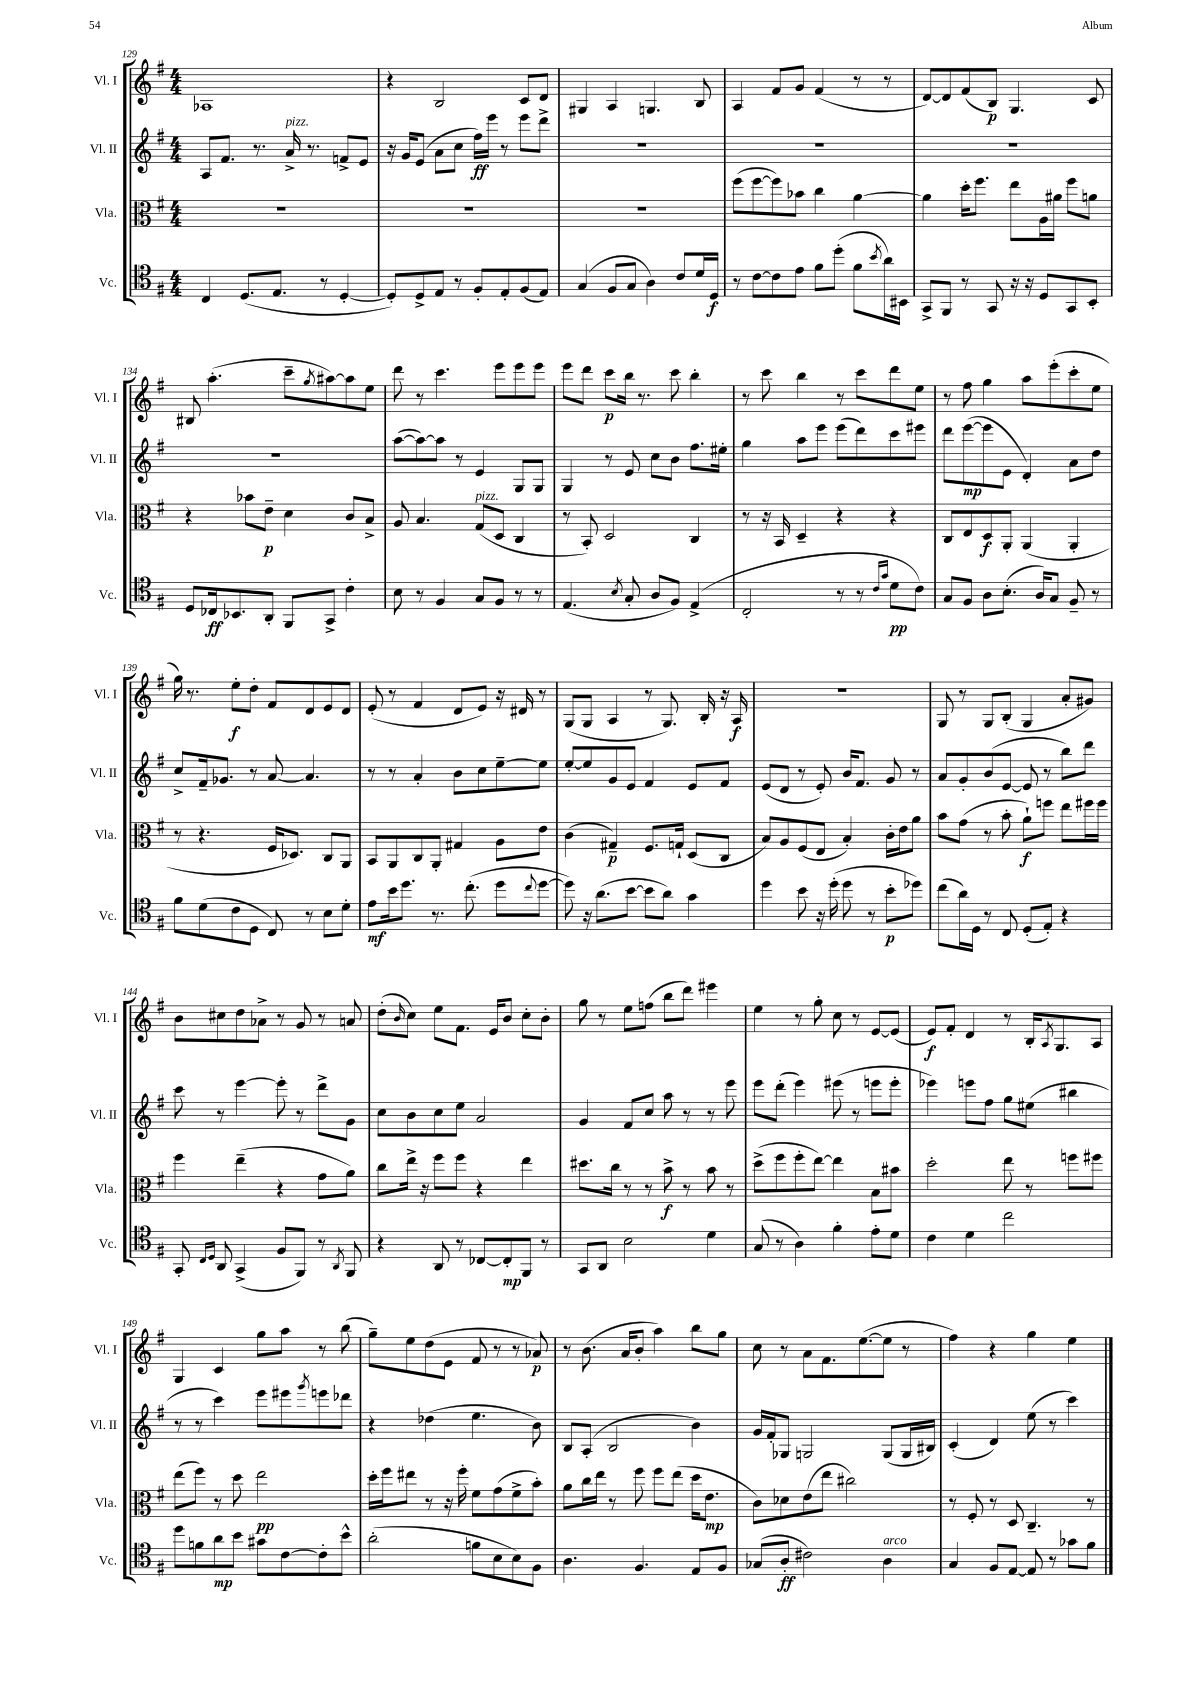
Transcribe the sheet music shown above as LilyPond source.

<<
\new StaffGroup <<
\new Staff = "s0" \with { instrumentName = "Vl. I" shortInstrumentName = "Vl. I" } {
    \clef treble \key g \major \numericTimeSignature \time 4/4
    aes1 |
    r4 b2 c'8 d'8 |
    gis4 a4 g4. b8 |
    a4 fis'8 g'8 fis'4( r8 r8 |
    d'8~) d'8 fis'8( b8\p) g4. c'8 |
    bis8 a''4.-.( c'''8-- \acciaccatura { g''8 } ais''8~) ais''8 e''8 |
    d'''8 r8 c'''4. e'''8 e'''8 e'''8 |
    e'''8 d'''8 c'''8\p b''16 r8. c'''8 b''4-. |
    r8 c'''8 b''4 r8 c'''8 d'''8 e''8 |
    r8 fis''8 g''4 a''8 e'''8-.( c'''8-. e''8 |
    g''16) r8. e''8-.\f d''8-. fis'8 d'8 e'8 d'8 |
    e'8-.( r8 fis'4 d'8 e'8) r16 dis'16 r8 |
    g8( g8 a4 r8 g8.) b16-. r16 a16\f |
    R1 |
    g8 r8 g8 b8-.( g4 a'8-. gis'8) |
    b'8 cis''8 d''8 aes'8-> r8 g'8 r8 a'8 |
    d''8-.( \grace { b'16 } c''8) e''8 fis'8. e'16 b'8 c''8-. b'8-. |
    g''8 r8 e''8 f''8( b''8 d'''8) eis'''4 |
    e''4 r8 g''8-. c''8 r8 e'8~ e'8( |
    e'8\f) fis'8-. d'4 r8 b16-. \acciaccatura { a8 } g8. a8 |
    g4 c'4 g''8 a''8 r8 b''8( |
    g''8--) e''8 d''8( e'8 fis'8 r8 r8 aes'8\p) |
    r8 b'8.( a'16 b'8-. a''4) b''8 g''8 |
    c''8 r8 a'8 fis'8. e''8.~( e''8 r8 |
    fis''4) r4 g''4 e''4 \bar "|." |
}
\new Staff = "s1" \with { instrumentName = "Vl. II" shortInstrumentName = "Vl. II" } {
    \clef treble \key g \major \numericTimeSignature \time 4/4
    a8 fis'8. r8. a'16->^\markup { \italic "pizz." } r8. f'8-> e'8 |
    r16 g'16 e'8( a'8 c''8 fis''16\ff) e'''16 r8 e'''8 d'''8-> |
    R1 |
    R1 |
    R1 |
    R1 |
    a''8~( a''8~) a''8 r8 e'4 g8 g8 |
    g4 r8 e'8 c''8 b'8 fis''8. eis''16-. |
    g''4 a''8 e'''8 e'''8( d'''8) c'''8 eis'''8 |
    d'''8 e'''8~\mp( e'''8 e'8 d'4-.) a'8 d''8 |
    c''8-> fis'16-- ges'8. r8 a'8~ a'4. |
    r8 r8 a'4-. b'8 c''8 e''8~-- e''8 |
    e''8~-. e''8 g'8 e'8 fis'4 e'8 fis'8 |
    e'8( d'8 r8 e'8-.) b'16 fis'8. g'8 r8 |
    a'8 g'8-. b'8( e'8~ e'8 r8 b''8) d'''8 |
    c'''8 r8 e'''4~ e'''8-. r8 d'''8-> g'8 |
    c''8 b'8 c''8 e''8 a'2 |
    g'4 fis'8 c''8 a''8 r8 r8 e'''8 |
    e'''8 d'''8-.( e'''4) eis'''8( r8 e'''8 e'''8-. |
    ees'''4) e'''8 fis''8 g''8 eis''8( bis''4 |
    r8 r8 c'''4) e'''8 eis'''8 \acciaccatura { g'''8 } e'''8 des'''8 |
    r4 des''4( e''4. b'8) |
    b8 a8-.( b2 b'4) |
    g'16 fis'16-. ges8 g2 g8( g16 bis16) |
    c'4-.( d'4) e''8( r8 c'''4) \bar "|." |
}
\new Staff = "s2" \with { instrumentName = "Vla." shortInstrumentName = "Vla." } {
    \clef alto \key g \major \numericTimeSignature \time 4/4
    R1 |
    R1 |
    R1 |
    fis''8( fis''8~ fis''8) bes'8 c''4 a'4~ |
    a'4 d''16-. fis''8. e''8 a16 ais'16 fis''8 a'8 |
    r4 bes'8 e'8--\p d'4 c'8 b8-> |
    a8 b4. g8^\markup { \italic "pizz." }( d8 c4 |
    r8 b,8-.) d2 c4 |
    r8 r16 b,16 d4-- r4 r4 |
    c8 e8 d8\f a,8-. a,4( a,4-. |
    r8 r4. fis16 des8.) c8 a,8 |
    b,8 a,8 c8 a,8-. gis4 a8 e'8 |
    c'4( gis4--\p) fis8. g16-! d8( c8 |
    b8) a8 fis8( e8 b4-.) c'16-. e'16 a'8 |
    b'8 g'8( r8 b'8-. a'8-!\f) f''8 e''8 fis''16 fis''16 |
    fis''4 e''4--( r4 g'8 a'8) |
    c''8 e''16-> r16 fis''8 fis''8 r4 e''4 |
    dis''8. c''16 r8 r8 b'8->\f r8 b'8 r8 |
    d''8->( fis''8 fis''8-. e''8~) e''4 b8 bis'8 |
    d''2-. e''8 r8 f''8 fis''8 |
    e''8( fis''8) r8 d''8 e''2\pp |
    d''16-. fis''16 eis''8 r8 r16 fis''16-. fis'8 g'8( fis'8-> b'8-.) |
    a'8 c''16 e''16 r8 fis''8 fis''8 e''8( d''16 e'8.\mp |
    c'8) des'8 e'8( e''8 cis''2) |
    r8 fis8-. r8 d8 c4.-- r8 \bar "|." |
}
\new Staff = "s3" \with { instrumentName = "Vc." shortInstrumentName = "Vc." } {
    \clef tenor \key g \major \numericTimeSignature \time 4/4
    c4 d8.( e8. r8 d4~-. |
    d8-.) d8-> e8 r8 fis8-. e8-. fis8( e8) |
    g4( fis8 g8 a4) c'8 d'16 d16\f |
    r8 c'8~ c'8 e'8 fis'8 d''8-.( fis'8 \acciaccatura { b'8 } a'16) bis,16 |
    g,8-> fis,8 r8 g,8 r16 r16 d8 g,8 b,8-. |
    d8 ces16\ff bes,8. a,8-. fis,8 g,8-> c'4-. |
    b8 r8 fis4 g8 fis8 r8 r8 |
    e4.( \acciaccatura { b8 } g8-. a8 fis8) e4->( |
    c2-. r8 r8 \grace { c'16 g'16 } d'8\pp c'8) |
    g8 fis8 a8 b8.-.( a16) g8 fis8-- r8 |
    fis'8 d'8( c'8 d8 c8) r8 b8 d'8-. |
    e'8\mf b'16 d''8. r8. c''8.-.( d''8 \appoggiatura { c''8 } d''8~ |
    d''8) r16 a'8.( b'8~ b'8 a'8) g'4 |
    d''4 b'8 r16 d''16-.( d''8 r8 b'8-.\p des''8) |
    c''8( a'16) d16 r8 c8 d8-.( e8-.) r4 |
    g,8-. \grace { c16 d16 } a,8 g,4->( fis8 fis,8) r8 \acciaccatura { a,8 } fis,8 |
    r4 a,8 r8 ces8~ ces8-.\mp fis,8 r8 |
    g,8 a,8 b2 d'4 |
    g8( r8 a4) fis'4-. e'8-. d'8 |
    c'4 d'4 c''2 |
    d''8 f'8 a'8\mp b'8 gis'8 c'8~ c'8-. b'8-^ |
    a'2-.( f'8 b8 b8) fis8 |
    a4. fis4. e8 fis8 |
    ges8( a8-.\ff cis'2) a4^\markup { \italic "arco" } |
    g4 fis8 e8~ e8 r8 ges'8 fis'8 \bar "|." |
}
>>
>>
\layout { \context { \Score currentBarNumber = #129 } }
